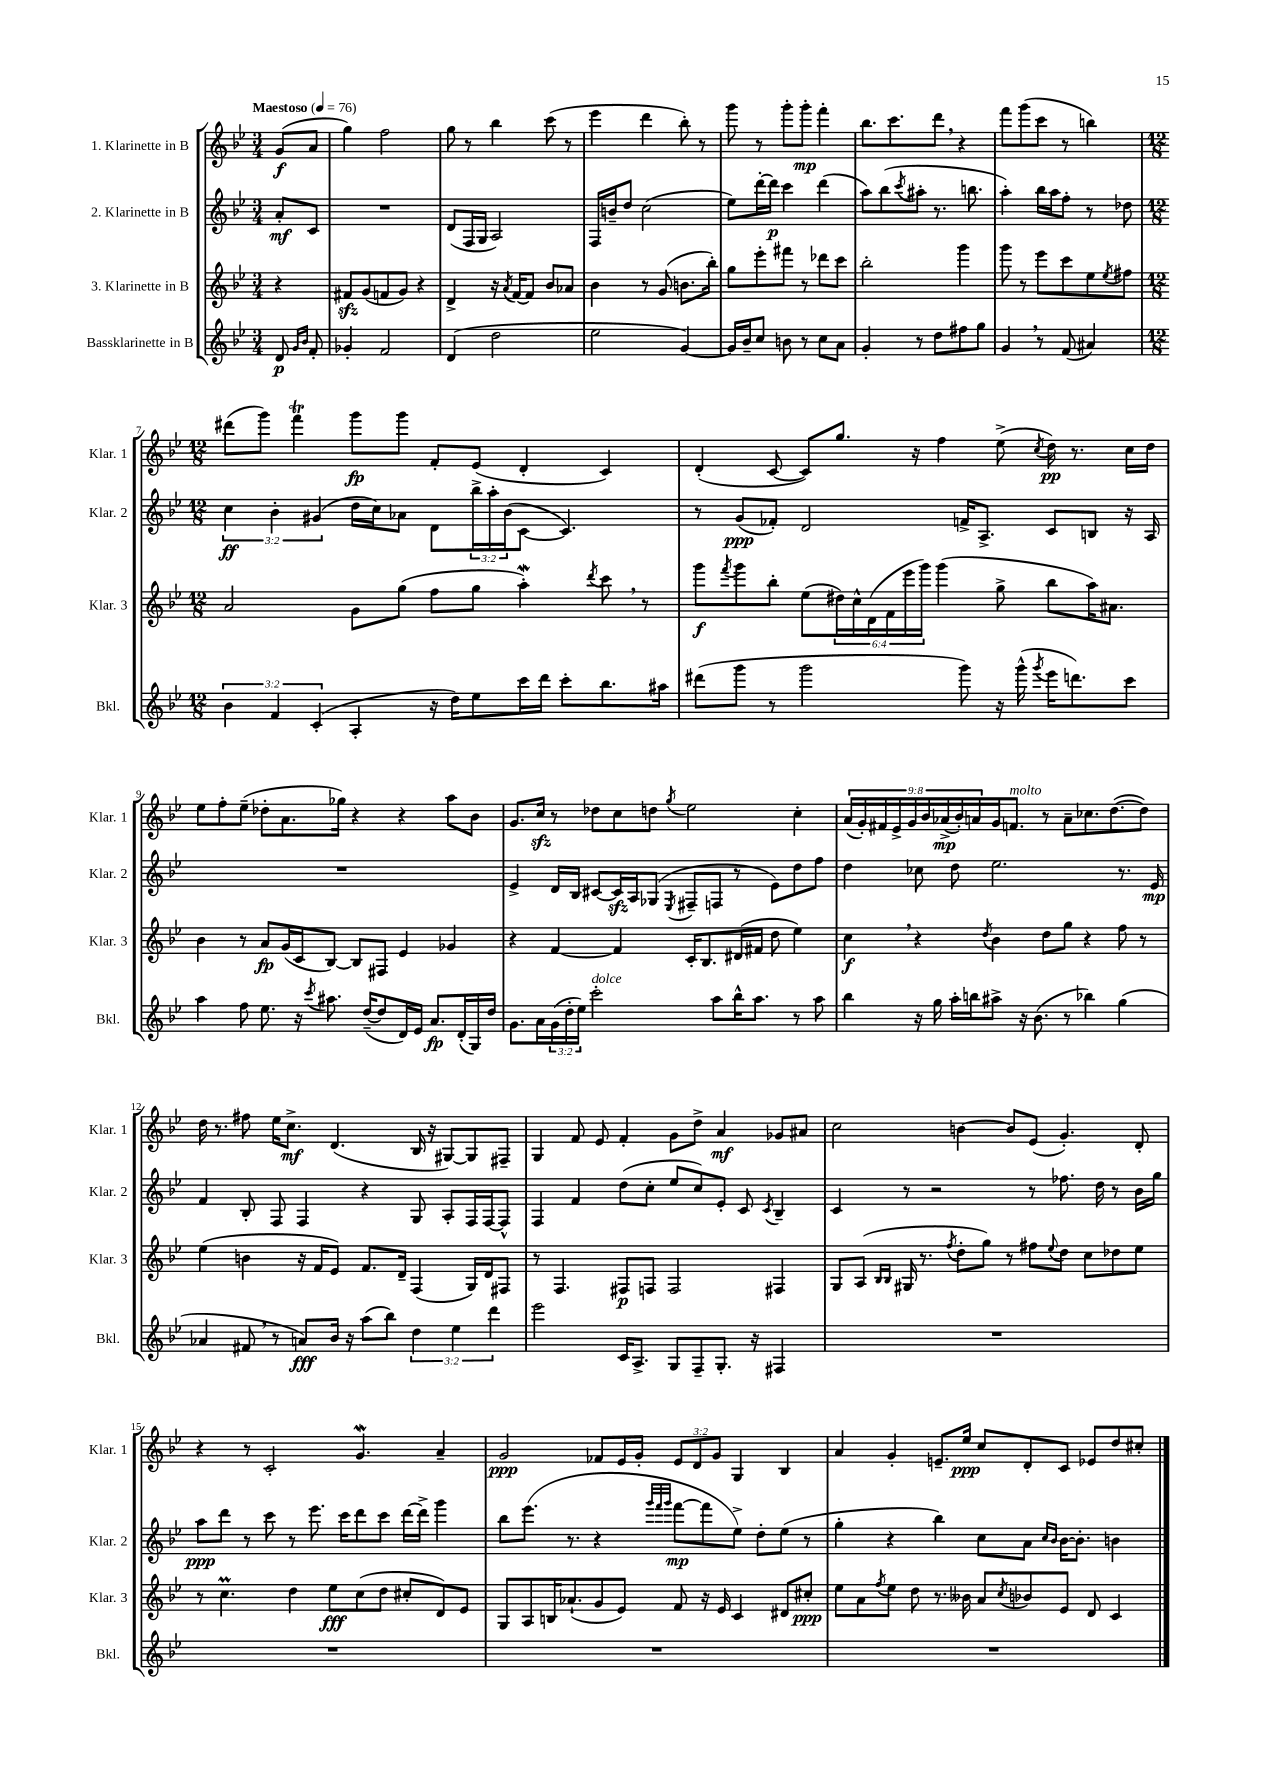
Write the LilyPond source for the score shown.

<<
\new StaffGroup <<
\new Staff = "s0" \with { instrumentName = "1. Klarinette in B" shortInstrumentName = "Klar. 1" } {
    \clef treble \key bes \major \numericTimeSignature \time 3/4 \override Staff.TupletNumber.text = #tuplet-number::calc-fraction-text \partial 4 \tempo "Maestoso" 4 = 76
    g'8\f( a'8 |
    g''4) f''2 |
    g''8 r8 bes''4 c'''8( r8 |
    ees'''4 d'''4 bes''8-.) r8 |
    g'''8 r8 g'''8-. g'''8-.\mp f'''4-. |
    bes''8. c'''8. d'''8 \breathe r4 |
    f'''8 g'''8( c'''8 r8 b''4) |
    \numericTimeSignature \time 12/8 dis'''8( g'''8) f'''4\trill g'''8\fp g'''8 f'8-. ees'8( d'4-. c'4) |
    d'4-.( c'8~ c'8) g''8. r16 f''4 ees''8->( \acciaccatura { c''8 } d''16\pp) r8. c''16 d''16 |
    ees''8 f''8-. ees''8--( des''8-. a'8. ges''16) r4 r4 a''8 bes'8 |
    g'8. c''16\sfz r8 des''8 c''8 d''8 \acciaccatura { g''8 } ees''2 c''4-. |
    \tuplet 9/8 { a'16( g'16-.) fis'16 ees'16-> g'16 bes'16 aes'16->\mp( bes'16-.) a'16 } g'16 f'8.^\markup { \italic "molto" } r8 a'8-- ces''8. d''8.~( d''8) |
    d''16 r8. fis''8 ees''16 c''8.->\mf d'4.( bes16 r16 gis8~) gis8 fis8-- |
    g4 f'8 ees'8 f'4-. g'8 d''8-> a'4\mf ges'8 ais'8 |
    c''2 b'4~ b'8 ees'8( g'4.-.) d'8-. |
    r4 r8 c'2-. g'4.\mordent a'4-- |
    g'2\ppp fes'8 ees'16 g'16-. \tuplet 3/2 { ees'8 d'8 g'8 } g4 bes4 |
    a'4 g'4-. e'8.-- ees''16\ppp c''8 d'8-. c'8 ees'8 d''8 cis''8-. \bar "|." |
}
\new Staff = "s1" \with { instrumentName = "2. Klarinette in B" shortInstrumentName = "Klar. 2" } {
    \clef treble \key bes \major \numericTimeSignature \time 3/4 \override Staff.TupletNumber.text = #tuplet-number::calc-fraction-text \partial 4
    a'8-.\mf c'8 |
    R2. |
    d'8( f16 g16 a2) |
    f16 b'16-- d''8 c''2( |
    ees''8) d'''16~-. d'''16\p c'''4 d'''4( |
    a''8) bes''8( \acciaccatura { c'''8 } ais''8-. r8. b''8. |
    a''4-.) bes''16 a''16 f''8-. r8 des''8 |
    \numericTimeSignature \time 12/8 \tuplet 3/2 { c''4\ff bes'4-. gis'4( } d''16 c''16) aes'8 d'8 \tuplet 3/2 { bes''16-> a''16-. bes'16( } c'8~ c'4.) |
    r8 g'8\ppp( fes'8-.) d'2 f'16-> a8.-> c'8 b8 r16 a16 |
    R1. |
    ees'4-> d'16 bes16 cis'8~ cis'16\sfz a16 ges8( \acciaccatura { ees8 } fis8-- f8 r8 ees'8) d''8 f''8 |
    d''4 ces''8 d''8 ees''2. r8. ees'16\mp |
    f'4 bes8-. f8 f4 r4 g8 a8-. f16 f16~ f8-^ |
    f4 f'4 d''8( c''8-. ees''8 c''8) ees'8-. c'8 \acciaccatura { c'8 } bes4-- |
    c'4 r8 r2 r8 fes''8. d''16 r8 bes'16 g''16 |
    a''8\ppp d'''8 r8 c'''8 r8 ees'''8. c'''16 d'''8 c'''8 d'''16~ d'''16-> g'''4 |
    bes''8 ees'''8.( r8. r4 \grace { g'''32 f'''32 g'''32 } f'''8~\mp f'''8 ees''8->) d''8-. ees''8( r8 |
    g''4-. r4 bes''4) c''8 a'8 \grace { c''16 bes'16 } bes'16~ bes'8.-. b'4 \bar "|." |
}
\new Staff = "s2" \with { instrumentName = "3. Klarinette in B" shortInstrumentName = "Klar. 3" } {
    \clef treble \key bes \major \numericTimeSignature \time 3/4 \override Staff.TupletNumber.text = #tuplet-number::calc-fraction-text \partial 4
    r4 |
    fis'8\sfz g'8( f'8 g'8) r4 |
    d'4-> r16 \acciaccatura { a'8 } f'16~ f'8 bes'8 aes'8 |
    bes'4 r8 g'8( b'8. bes''16-.) |
    g''8 ees'''8-. fis'''8 r8 des'''8 c'''8 |
    bes''2-. g'''4 |
    g'''8 r8 ees'''8 c'''8 ees''8 \acciaccatura { ees''8 } fis''8 |
    \numericTimeSignature \time 12/8 a'2 g'8 g''8( f''8 g''8 a''4-.\mordent) \acciaccatura { d'''8 } c'''8 \breathe r8 |
    g'''8\f \acciaccatura { f'''8 } g'''8 bes''8-. ees''8( \tuplet 6/4 { dis''16) c''16-^ d'16( f'16 ees'''16 g'''16) } g'''4( g''8-> bes''8 a''16) ais'8. |
    bes'4 r8 a'8\fp g'16( c'16 bes8~) bes8 fis8 ees'4 ges'4 |
    r4 f'4~ f'4 c'16-. bes8. dis'16( fis'16 d''8 ees''4) |
    c''4\f \breathe r4 \acciaccatura { d''8 } bes'4 d''8 g''8 r4 f''8 r8 |
    ees''4( b'4 r16 f'16 ees'8) f'8. d'16-- f4( g16) d'16 fis8 |
    r8 f4. fis8\p f8 f2 fis4 |
    g8 a8( \grace { bes16 bes16 } gis16 r8. \acciaccatura { f''8 } d''8-. g''8) r8 fis''8 \appoggiatura { ees''8 } d''8 c''8 des''8 ees''8 |
    r8 c''4.\prall d''4 ees''8\fff c''8( d''8 cis''8-. d'8) ees'8 |
    g8 a8 b16 aes'8.-!( g'8 ees'8) f'8 r16 ees'16 c'4 dis'8 cis''8-.\ppp |
    ees''8 a'8 \acciaccatura { f''8 } ees''8 d''8 r8. beses'16 a'8 \acciaccatura { c''8 } bes'8 ees'8 d'8 c'4 \bar "|." |
}
\new Staff = "s3" \with { instrumentName = "Bassklarinette in B" shortInstrumentName = "Bkl." } {
    \clef treble \key bes \major \numericTimeSignature \time 3/4 \override Staff.TupletNumber.text = #tuplet-number::calc-fraction-text \partial 4
    d'8\p \grace { g'16 bes'16 } f'8-. |
    ges'4-. f'2 |
    d'4( d''2 |
    ees''2 g'4~) |
    g'16 bes'16-- c''8 b'8 r8 c''8 a'8 |
    g'4-. r8 d''8 fis''8 g''8 |
    g'4 \breathe r8 f'8( ais'4) |
    \numericTimeSignature \time 12/8 \tuplet 3/2 { bes'4 f'4 c'4-.( } a4-. r16 d''16) ees''8 c'''16 d'''16 c'''8-. bes''8. ais''16 |
    dis'''8( g'''8 r8 g'''2 g'''8) r16 g'''16-^( \acciaccatura { g'''8 } ees'''16 d'''8.) c'''8 |
    a''4 f''8 ees''8. r16 \acciaccatura { c'''8 } ais''8. d''16~--( d''8 d'16) ees'16 a'8.\fp d'16-.( g16) d''16 |
    g'8. a'16 \tuplet 3/2 { g'16( d''16-. ees''16) } c'''2-.^\markup { \italic "dolce" } a''8 bes''16-^ a''8. r8 a''8 |
    bes''4 r16 g''16 a''16-. b''16 ais''8-> r16 bes'8.( r8 bes''4) g''4( |
    aes'4 fis'8 \breathe r8 a'8\fff) bes'16 r16 a''8( bes''8) \tuplet 3/2 { d''4 ees''4 d'''4 } |
    ees'''2 c'16 a8.-> g8 f8-- g8.-. r16 fis4 |
    R1. |
    R1. |
    R1. |
    R1. \bar "|." |
}
>>
>>
